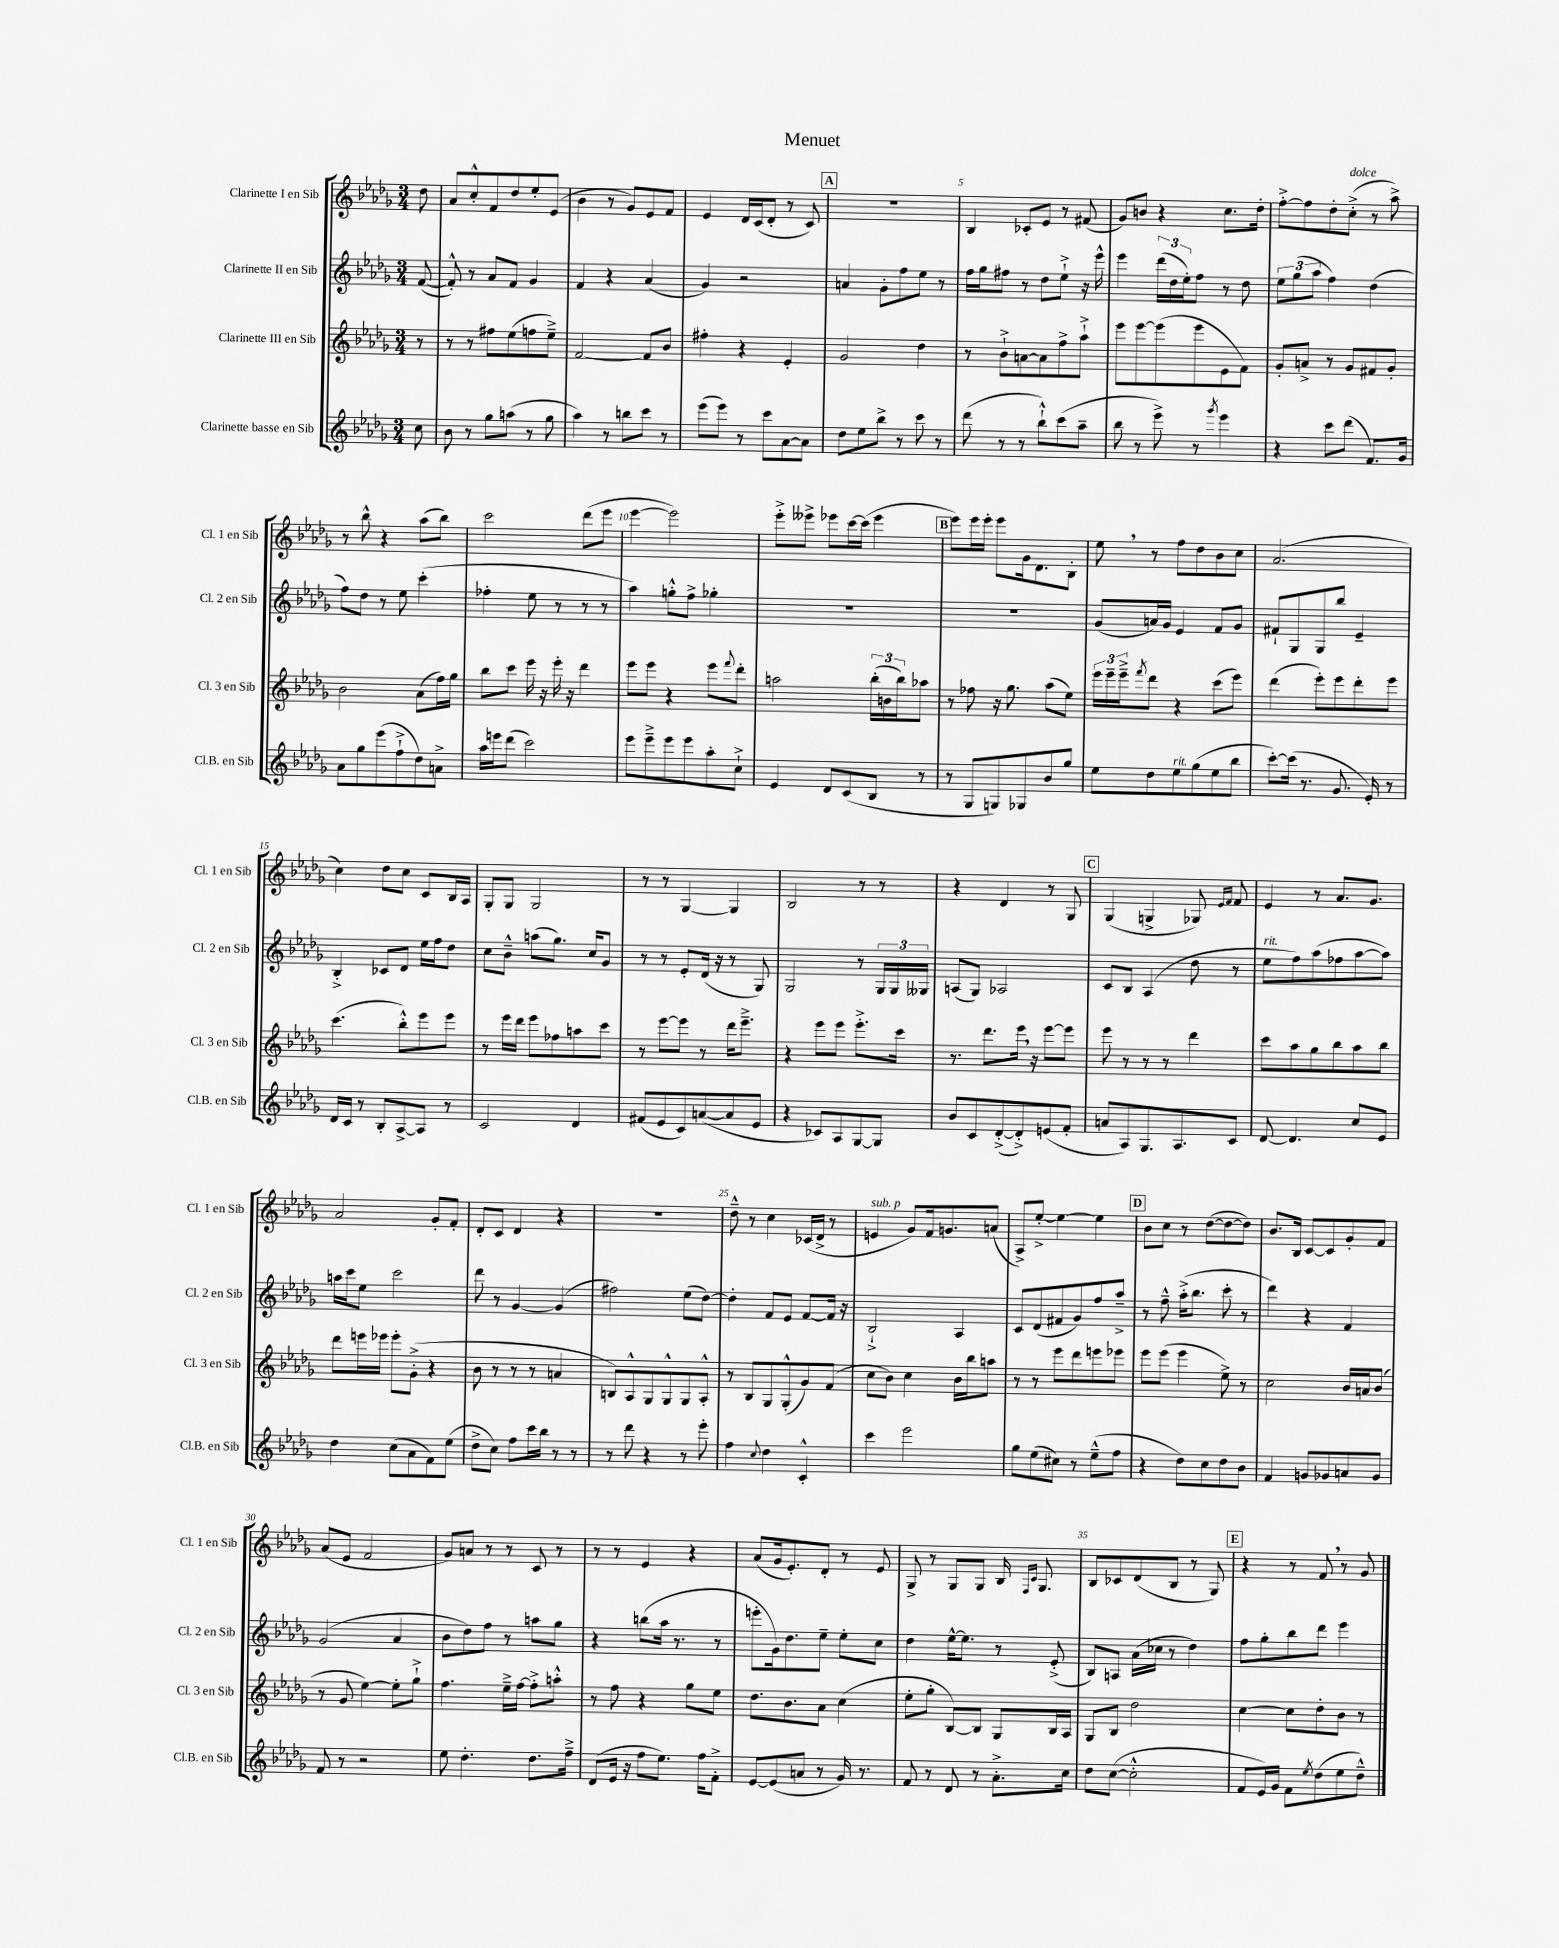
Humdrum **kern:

**kern	**kern	**kern	**kern
*staff4	*staff3	*staff2	*staff1
*clefG2	*clefG2	*clefG2	*clefG2
*k[b-e-a-d-g-]	*k[b-e-a-d-g-]	*k[b-e-a-d-g-]	*k[b-e-a-d-g-]
*M3/4	*M3/4	*M3/4	*M3/4
8cc	8r	([8f	8dd-
=	=	=	=
8b-	8r	8f'^^])	8a-
8r	8r	8r	8cc'^^
8gg-	8ff#	8a-	8f
(8aa	(8ee-	8f	8dd-
8r	8ff	4g-	8ee-'
8gg-	8ee-~^)	.	(8e-
=	=	=	=
4aa-)	[2f	4f	4b-
8r	.	4r	8r
8bb	.	.	8g-)
8ccc	8f]	(4a-	8e-
8r	8b-	.	8f
=	=	=	=
(8eee-	4ff#'	4g-)	4e-
8eee-)	.	.	.
8r	4r	2r	16d-
.	.	.	(16c
8ccc	.	.	8d-'
[8a-	4e-'	.	8r
8a-]	.	.	8c)
=	=	=	=
8dd-	2g-	4a	2.r
8ee-	.	.	.
8bb-^	.	8g-'	.
8r	.	8ff	.
8ccc	4dd-	8ee-	.
8r	.	8r	.
=	=	=	=
(8ddd-	8r	16ff	4B-
.	.	16gg-	.
8r	8b-`^	8ff#	.
8r	[8a	8r	8c-'
8bb-`^^)	8a]	8dd-	8e-
(8ccc	8ff^	8ee-`^	8r
8aa-~	8aa-`^	16r	(8f#
.	.	16eee-^^	.
=	=	=	=
8bb-	8eee-	4eee-	8g-)
8r	[8eee-	.	8b
8eee-^)	(8eee-]	(24ddd-	4r
.	.	24dd-	.
.	.	24ee-')	.
8r	8eee-	8ff	.
8qggg-	.	.	.
4eee-	8e-	8r	8.cc
.	8f)	8dd-	.
.	.	.	16dd-'
=	=	=	=
4r	8g-'	12ee-	[8ff'^
.	.	(12gg-	.
.	8a^	.	8ff]
.	.	12aa-	.
8ccc	8r	4ff)	8dd-'
(8ddd-	8g-	.	(8cc'^
8.f)	8f#	(4dd-	8r
.	8g-'	.	8aa-^)
16g-	.	.	.
=	=	=	=
8a-	2b-	8ff)	8r
8gg-	.	8dd-	8bb-^^
(8eee-	.	8r	4r
8ff`^	.	8ee-	.
8dd-)	(8a-	(4ccc'	(8aa-
8a^	16ff)	.	8bb-)
.	16gg-	.	.
=	=	=	=
16aa-	8bb-	4ff-'	2ccc
16eee	.	.	.
(8ddd-	8ccc	.	.
2ccc)	16eee-	8ee-	.
.	16r	.	.
.	16eee-'	8r	.
.	16r	.	.
.	4ddd-	8r	(8ddd-
.	.	8r	8eee-
=	=	=	=
8eee-	8eee-	4aa-)	[4eee-
8eee-~^	8eee-	.	.
8eee-	4r	8gg'^^	2eee-])
8eee-	.	8ff^	.
8aa-'	8eee-	4gg-'	.
.	8qqfff	.	.
8cc`^	8ddd-'	.	.
=	=	=	=
4e-	2aa	2.r	8eee-'^
.	.	.	8eee--^
8d-	.	.	8eee-
(8c	.	.	[16ccc
.	.	.	(16ccc]
8B-	(24bb-'	.	4eee-
.	24b	.	.
.	24bb-)	.	.
8r	8aa-	.	.
=	=	=	=
8r	8r	2.r	8eee-)
8G-	8ff-	.	16eee-
.	.	.	16eee-'
8G)	16r	.	8eee-
.	8.gg-	.	.
8G-	.	.	16g-
.	.	.	8.d-
8b-	(8aa-	.	.
8gg-	8ee-)	.	8B-'
=	=	=	=
8ee-	24eee-	(8g-	8ee-
.	24eee-~	.	.
.	24eee-~^	.	.
.	8qfff	.	.
8dd-	8ddd-	16a)	8r
.	.	16g-	.
8ee-	4r	4e-	8ff
(8gg-	.	.	8dd-
8ee-	(8ccc	8f	8b-
8bb-	8eee-)	8g-	8cc
=	=	=	=
[8ccc')	(4ddd-	8f#`	(2.a-
(16ccc]	.	8G-	.
8.r	.	.	.
.	8eee-')	8G-	.
8.g-	8eee-	8bb-	.
.	8ddd-'	4e-~	.
16e-')	.	.	.
8r	8eee-	.	.
=	=	=	=
16d-	(4.ccc	4B-'^	4cc)
16c	.	.	.
8r	.	.	.
8B-'	.	8c-	8dd-
[8A-^	8bb-'^^)	8d-	8cc
8A-]	8eee-	16ee-	8c
.	.	16ff	.
8r	8eee-	8dd-	16B-
.	.	.	16A-
=	=	=	=
2c	8r	8cc	8G-'
.	16eee-	8b-~^^	8G-
.	16ddd-	.	.
.	8eee-	(8aa	2G-
.	8ff-	8.gg-)	.
4d-	8aa	.	.
.	.	16cc	.
.	8ccc	8g-	.
=	=	=	=
(8f#	8r	8r	8r
8e-	[8eee-	8r	8r
8c)	8eee-]	8e-'	[4G-
([8a	8r	(16d-	.
.	.	16r	.
8a]	16ddd-	8r	4G-]
.	8.eee-~^	.	.
8e-	.	8G-)	.
=	=	=	=
4r	4r	2G-	2B-
8c-)	8eee-	.	.
8A-	8eee-	.	.
[8G-	8.eee-'^	8r	8r
8G-]	.	24G-	8r
.	.	24G-	.
.	16ccc	.	.
.	.	24G--	.
=	=	=	=
8b-	8.r	(8A	4r
8c	.	8G-)	.
.	8.ddd-	.	.
([8d-'^	.	2A-	4d-
8d-'^])	16eee-	.	.
.	16r	.	.
(8e	[8eee-	.	8r
8f'	8eee-]	.	8G-
=	=	=	=
8a	8eee-	8c	(4G-
8A-)	8r	8B-	.
8.G-	8r	(4A-	4G^
.	8r	.	.
8.A-	.	.	.
.	4ddd-	8dd-	8G-)
.	.	.	16qqe-
.	.	.	16qqf
8c	.	8r	8f
=	=	=	=
[8d-	8ccc	8ee-	4e-
4.d-]	8aa-	8ff)	.
.	8gg-	(8aa-	8r
.	8bb-	8ff-	8.a-
8cc	8aa-	[8aa-	.
.	.	.	8.g-
8e-	8bb-	8aa-])	.
=	=	=	=
4dd-	8ddd-	16aa	2a-
.	.	16ccc	.
.	16eee	8ee-	.
.	16eee-	.	.
(8cc	8eee-'	2ccc	.
8a-	(8g-'^	.	.
8f)	4r	.	8g-'
(8ee-	.	.	8f'
=	=	=	=
8dd-^	8b-	8ddd-	8d-'
8cc)	8r	8r	8c
8ff	8r	[4g-	4d-
16ccc	8r	.	.
16bb-	.	.	.
8r	4a	(4g-]	4r
8r	.	.	.
=	=	=	=
8r	8B)	2ff#)	2.r
8ddd-	8A-^^	.	.
4r	8G-	.	.
.	8G-^^	.	.
8r	8G-	(8ee-	.
8eee-'	8A-'^^	[8dd-)	.
=	=	=	=
4ff	8r	4dd-']	8dd-~^^
.	8B-	.	8r
8qqcc	.	.	.
4dd-	8G-	8f	4cc
.	(8G-'^^	8e-	.
4c'^^	8g-)	[8f	(16c-
.	.	.	16d-^
.	(8f	16f]	8r
.	.	16r	.
=	=	=	=
4ccc	8cc	2B-`^	4e
.	8b-)	.	.
2eee-	4cc	.	8g-)
.	.	.	16f
.	.	.	8.g
.	16b-	4A-	.
.	16bb-	.	.
.	8aa	.	(8a
=	=	=	=
8gg-	8r	8c	8A-^)
(8ee-	8r	(8d-	[8ee-'^
8cc#)	8eee-	8f#	4ee-_
8r	8ddd-	8g-)	.
(8ee-~^^	8eee	8ff	4ee-]
8ff	8eee-	8aa-~^	.
=	=	=	=
4r	8eee-	8r	8b-
.	(8eee-	8ff~^^	8cc
8dd-)	4eee-	(16aa-'^	8r
.	.	8.bb-	.
8cc	.	.	([8dd-
8dd-	8ee-^)	8ccc'	8dd-_
8b-	8r	8r	8dd-])
=	=	=	=
4f	2cc	4ddd-)	8.b-
.	.	.	16B-
8g	.	4r	[8c
8g-	.	.	8c]
8a	16b-	4f	8g-'
.	16a	.	.
8g-	(8b-	.	8f
=	=	=	=
8f	8r	(2g-	(8a-
8r	8g-	.	8e-
2r	[4ee-)	.	2f
.	8ee-']	4a-	.
.	8gg-`^	.	.
=	=	=	=
8ee-	4.ff	8b-	8g-)
4.dd-'	.	8dd-)	8a
.	.	8ff	8r
.	16ee-~^	8r	8r
.	[16ff	.	.
8.dd-	8ff'^]	8aa	8c
.	8aa'^^	8gg-	8r
16ff~^	.	.	.
=	=	=	=
(8d-	8r	4r	8r
16e-	8ff	.	8r
16r	.	.	.
8ff	4r	(8bb	4e-
8.ee-)	.	16aa-	.
.	.	8.r	.
.	8gg-	.	4r
16ff	.	.	.
8f'^	8ee-	8r	.
=	=	=	=
[8e-	8.dd-	8eee'	(8a-
(8e-]	.	16g-)	16g-
.	8.b-	8.dd-	8.e-')
8a	.	.	.
8r	8a-	8ee-~	8d-'
16g-)	(4cc	8ee-'	8r
8.r	.	.	.
.	.	8cc	8e-
=	=	=	=
8f	8ee-'	4dd-	8G-^
8r	8gg-'	.	8r
8d-	[8B-)	[16ee-^^	8G-
.	.	8.ee-]	.
8r	8B-]	.	8G-
8.a-'^	8G-	8r	16B-
.	.	.	16qqF
.	.	.	16qqc
.	.	.	8.G-
.	16B-	(8e-'^	.
16cc	16A-	.	.
=	=	=	=
8dd-	8G-	8B-)	8B-
([8cc	8B-	8A	8c-
2cc'^^]	2dd-	(16a-	(8d-
.	.	16cc-	.
.	.	8r	8B-
.	.	4dd-)	8r
.	.	.	8G-)
=	=	=	=
8f	[4cc	8ff	4r
16e-)	.	8gg-'	.
16g-	.	.	.
8f	8cc]	8bb-	8r
8qee-	.	.	.
(8dd-	8dd-'	8ddd-	8f
8ee-	8b-	4eee-	8r
8dd-~^^)	8r	.	8g-
==	==	==	==
*-	*-	*-	*-
